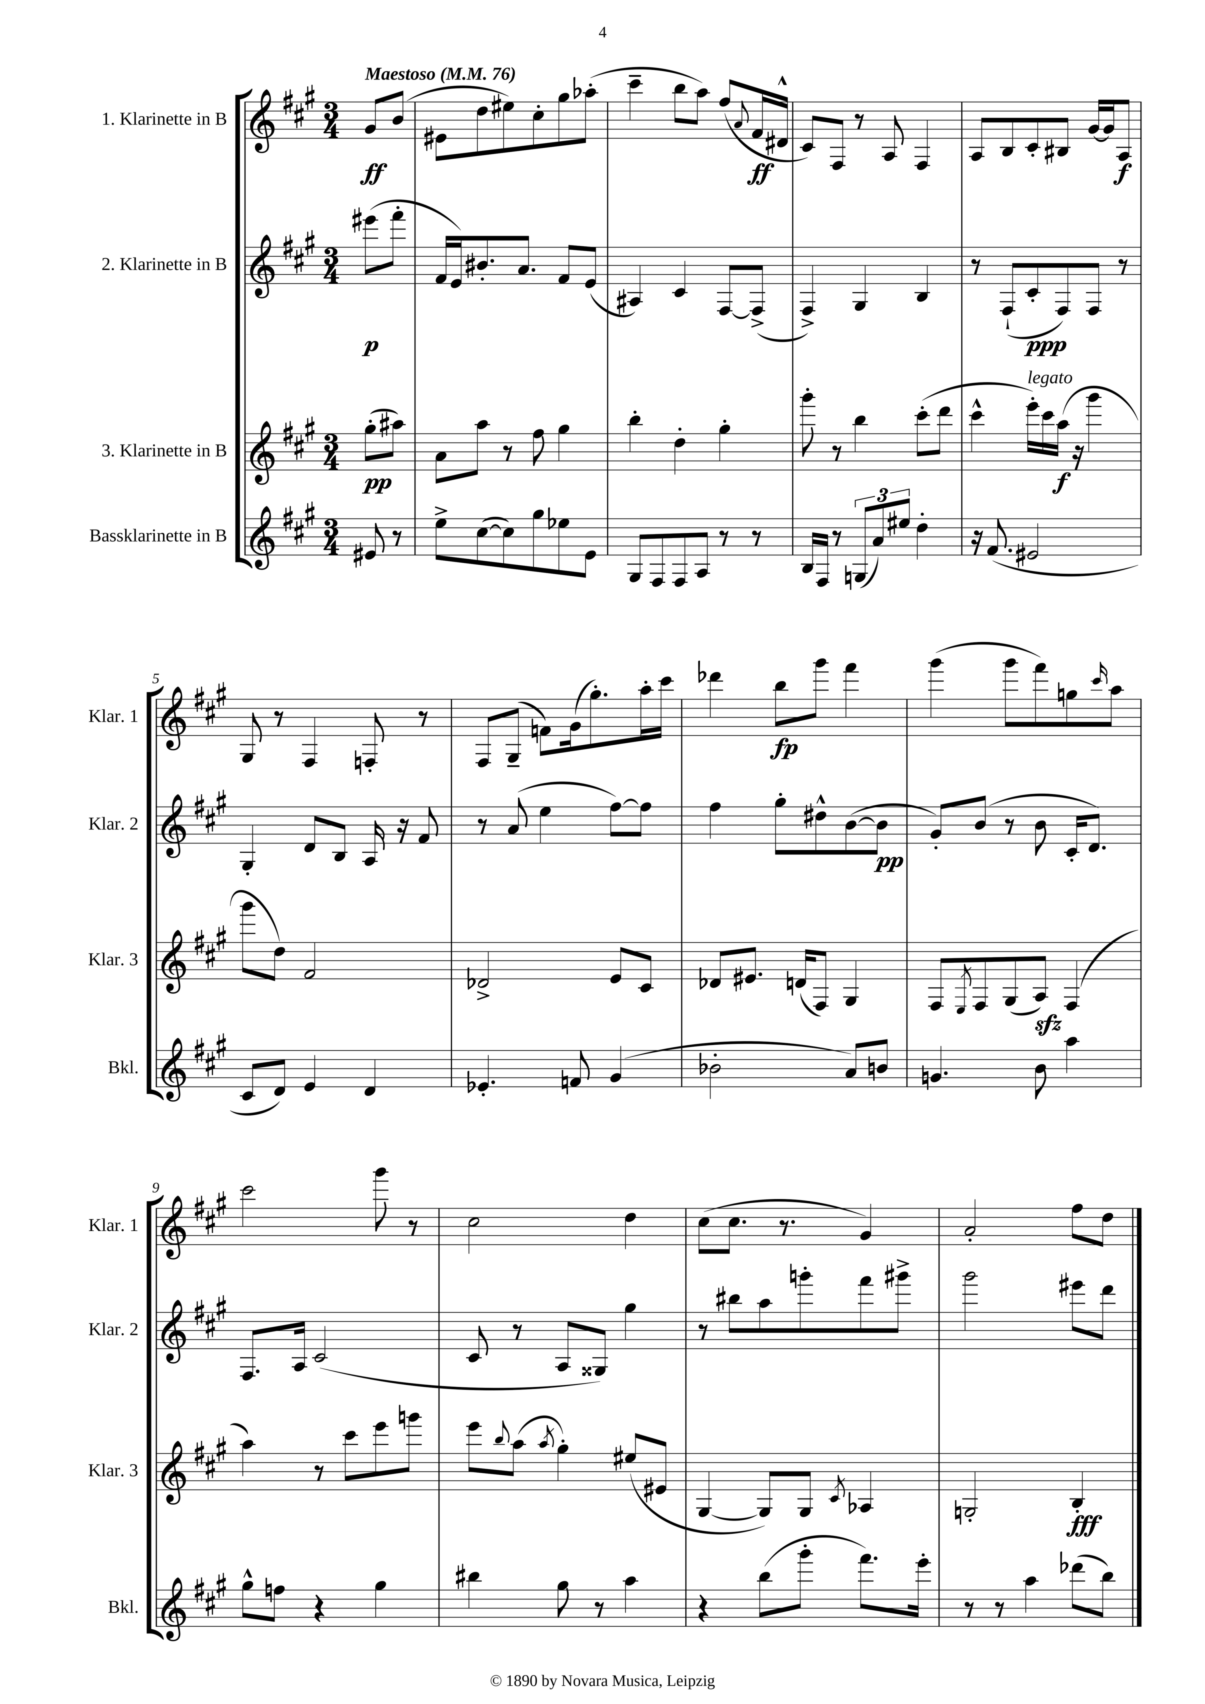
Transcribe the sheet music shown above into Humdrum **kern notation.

**kern	**kern	**dynam	**kern	**dynam	**kern	**dynam
*part4	*part3	*part3	*part2	*part2	*part1	*part1
*staff4	*staff3	*staff3	*staff2	*staff2	*staff1	*staff1
*I"Bassklarinette in B	*I"3. Klarinette in B	*	*I"2. Klarinette in B	*	*I"1. Klarinette in B	*
*I'Bkl.	*I'Klar. 3	*	*I'Klar. 2	*	*I'Klar. 1	*
*clefG2	*clefG2	*	*clefG2	*	*clefG2	*
*k[f#c#g#]	*k[f#c#g#]	*	*k[f#c#g#]	*	*k[f#c#g#]	*
*M3/4	*M3/4	*	*M3/4	*	*M3/4	*
*MM76	*MM76	*	*MM76	*	*MM76	*
=	=	=	=	=	=	=
!	!	!	!	!	!LO:TX:a:B:t=Maestoso	!
8e#X/	(8gg#'\L	pp	(8eee#X\L	p	8g#/L	ff
8r	8aa#X\J)	.	8fff#'\J	.	(8b/J	.
=1	=1	=1	=1	=1	=1	=1
8ee^\L	8a\L	.	16f#/LL	.	8e#X\L	.
.	.	.	16e/J)	.	.	.
([8cc#\	8aa\J	.	8.b#X'/	.	8dd\	.
8cc#\])	8r	.	.	.	8ee#X\)	.
.	.	.	8.a/J	.	.	.
8gg#\	8ff#\	.	.	.	8cc#'\	.
8ee-X\	4gg#\	.	8f#/L	.	8gg#\	.
8e\J	.	.	(8e/J	.	(8aa-X'\J	.
=2	=2	=2	=2	=2	=2	=2
8G#/L	4bb'\	.	4A#X/)	.	4ccc#~\	.
8F#/	.	.	.	.	.	.
8F#/	4dd'\	.	4c#/	.	8bb\L	.
8A/J	.	.	.	.	8aa\J)	.
8r	4gg#'\	.	[8F#/L	.	(8ff#/L	.
.	.	.	.	.	8qqa/	.
8r	.	.	(8F#^/J]	.	16f#/L	ff
.	.	.	.	.	16d#X^^/JJ	.
=3	=3	=3	=3	=3	=3	=3
16B/LL	8ggg#'\	.	4F#^/)	.	8c#/L)	.
16F#/JJ	.	.	.	.	.	.
8r	8r	.	.	.	8F#/J	.
(12Gn/L	4bb\	.	4G#/	.	8r	.
12a/)	.	.	.	.	.	.
.	.	.	.	.	8A/	.
12ee#X/J	.	.	.	.	.	.
4dd'\	(8ccc#'\L	.	4B/	.	4F#/	.
.	8ddd\J	.	.	.	.	.
=4	=4	=4	=4	=4	=4	=4
16r	4ccc#^^\	.	8r	.	8A/L	.
(8.f#/	.	.	.	.	.	.
.	.	.	(8F#`/L	.	8B/	.
!	!LO:TX:a:i:t=legato	!	!	!	!	!
2e#X/	16eee'\LL)	.	8c#'/	ppp	8c#'/	.
.	16ccc#\	.	.	.	.	.
.	(16aa\JJ	f	8F#/)	.	8B#X/J	.
.	16r	.	.	.	.	.
.	4ggg#\	.	8F#/J	.	[16g#/LL	.
.	.	.	.	.	16g#/J]	.
.	.	.	8r	.	8A/J	f
!!LO:LB:g=z
=5	=5	=5	=5	=5	=5	=5
8c#/L	8ggg#\L	.	4G#'/	.	8G#/	.
8d/J)	8dd\J)	.	.	.	8r	.
4e/	2f#/	.	8d/L	.	4F#/	.
.	.	.	8B/J	.	.	.
4d/	.	.	16A/	.	8Fn'/	.
.	.	.	16r	.	.	.
.	.	.	8f#/	.	8r	.
=6	=6	=6	=6	=6	=6	=6
4.e-X'/	2d-X^/	.	8r	.	8F#/L	.
.	.	.	(8a/	.	(8G#~/J	.
.	.	.	4ee\	.	8fn\L)	.
8fn/	.	.	.	.	(16g#\k	.
.	.	.	.	.	8.gg#'\)	.
(4g#/	8e/L	.	[8ff#\L)	.	.	.
.	8c#/J	.	8ff#\J]	.	16aa'\L	.
.	.	.	.	.	16ccc#\JJ	.
=7	=7	=7	=7	=7	=7	=7
2b-X'\	8d-X/L	.	4ff#\	.	4ddd-X\	.
.	8.e#X/J	.	.	.	.	.
.	.	.	8gg#'\L	.	8bb\L	fp
.	(16dn/KL	.	.	.	.	.
.	8F#/J)	.	8dd#X^^\	.	8ggg#\J	.
8a/L)	4G#/	.	([8b\	.	4fff#\	.
8bn/J	.	.	8b\J]	pp	.	.
=8	=8	=8	=8	=8	=8	=8
4.gn/	8F#/L	.	8g#'/L)	.	(4ggg#\	.
.	8qE/	.	.	.	.	.
.	8F#/	.	(8b/J	.	.	.
.	(8G#/	.	8r	.	8ggg#\L	.
8b\	8Azz/J)	.	8b\	.	8fff#\)	.
4aa\	(4F#/	.	16c#'/KL	.	8ggn\	.
.	.	.	8.d/J)	.	.	.
.	.	.	.	.	16qqccc#/	.
.	.	.	.	.	8aa\J	.
!!LO:LB:g=z
=9	=9	=9	=9	=9	=9	=9
8gg#^^\L	4aa\)	.	8.F#/L	.	2ccc#\	.
8ffn\J	.	.	.	.	.	.
.	.	.	16A/Jk	.	.	.
4r	8r	.	(2c#/	.	.	.
.	8ccc#\L	.	.	.	.	.
4gg#\	8eee\	.	.	.	8ggg#\	.
.	8gggn\J	.	.	.	8r	.
=10	=10	=10	=10	=10	=10	=10
4bb#X\	8eee\L	.	8c#/	.	2cc#\	.
.	8qqbb/	.	.	.	.	.
.	(8aa\J	.	8r	.	.	.
.	8qaa/	.	.	.	.	.
8gg#\	4gg#'\)	.	8A/L	.	.	.
8r	.	.	8G##X/J)	.	.	.
4aa\	(8ee#X/L	.	4gg#\	.	4dd\	.
.	8e#X/J	.	.	.	.	.
=11	=11	=11	=11	=11	=11	=11
4r	[4G#/	.	8r	.	(8cc#\L	.
.	.	.	8bb#X\L	.	8.cc#\J	.
(8bb\L	8G#/L])	.	8aa\	.	.	.
.	.	.	.	.	8.r	.
8ggg#'\J	8G#/J	.	8gggn'\	.	.	.
.	8qc#/	.	.	.	.	.
8.fff#\L)	4A-X/	.	8fff#\	.	4g#/)	.
.	.	.	8ggg#X^\J	.	.	.
16eee'\Jk	.	.	.	.	.	.
=12	=12	=12	=12	=12	=12	=12
8r	2Gn'/	.	2ggg#\	.	2a'/	.
8r	.	.	.	.	.	.
4aa\	.	.	.	.	.	.
(8ddd-X\L	4B'/	fff	8eee#X\L	.	8ff#\L	.
8bb\J)	.	.	8ddd\J	.	8dd\J	.
==	==	==	==	==	==	==
*-	*-	*-	*-	*-	*-	*-
